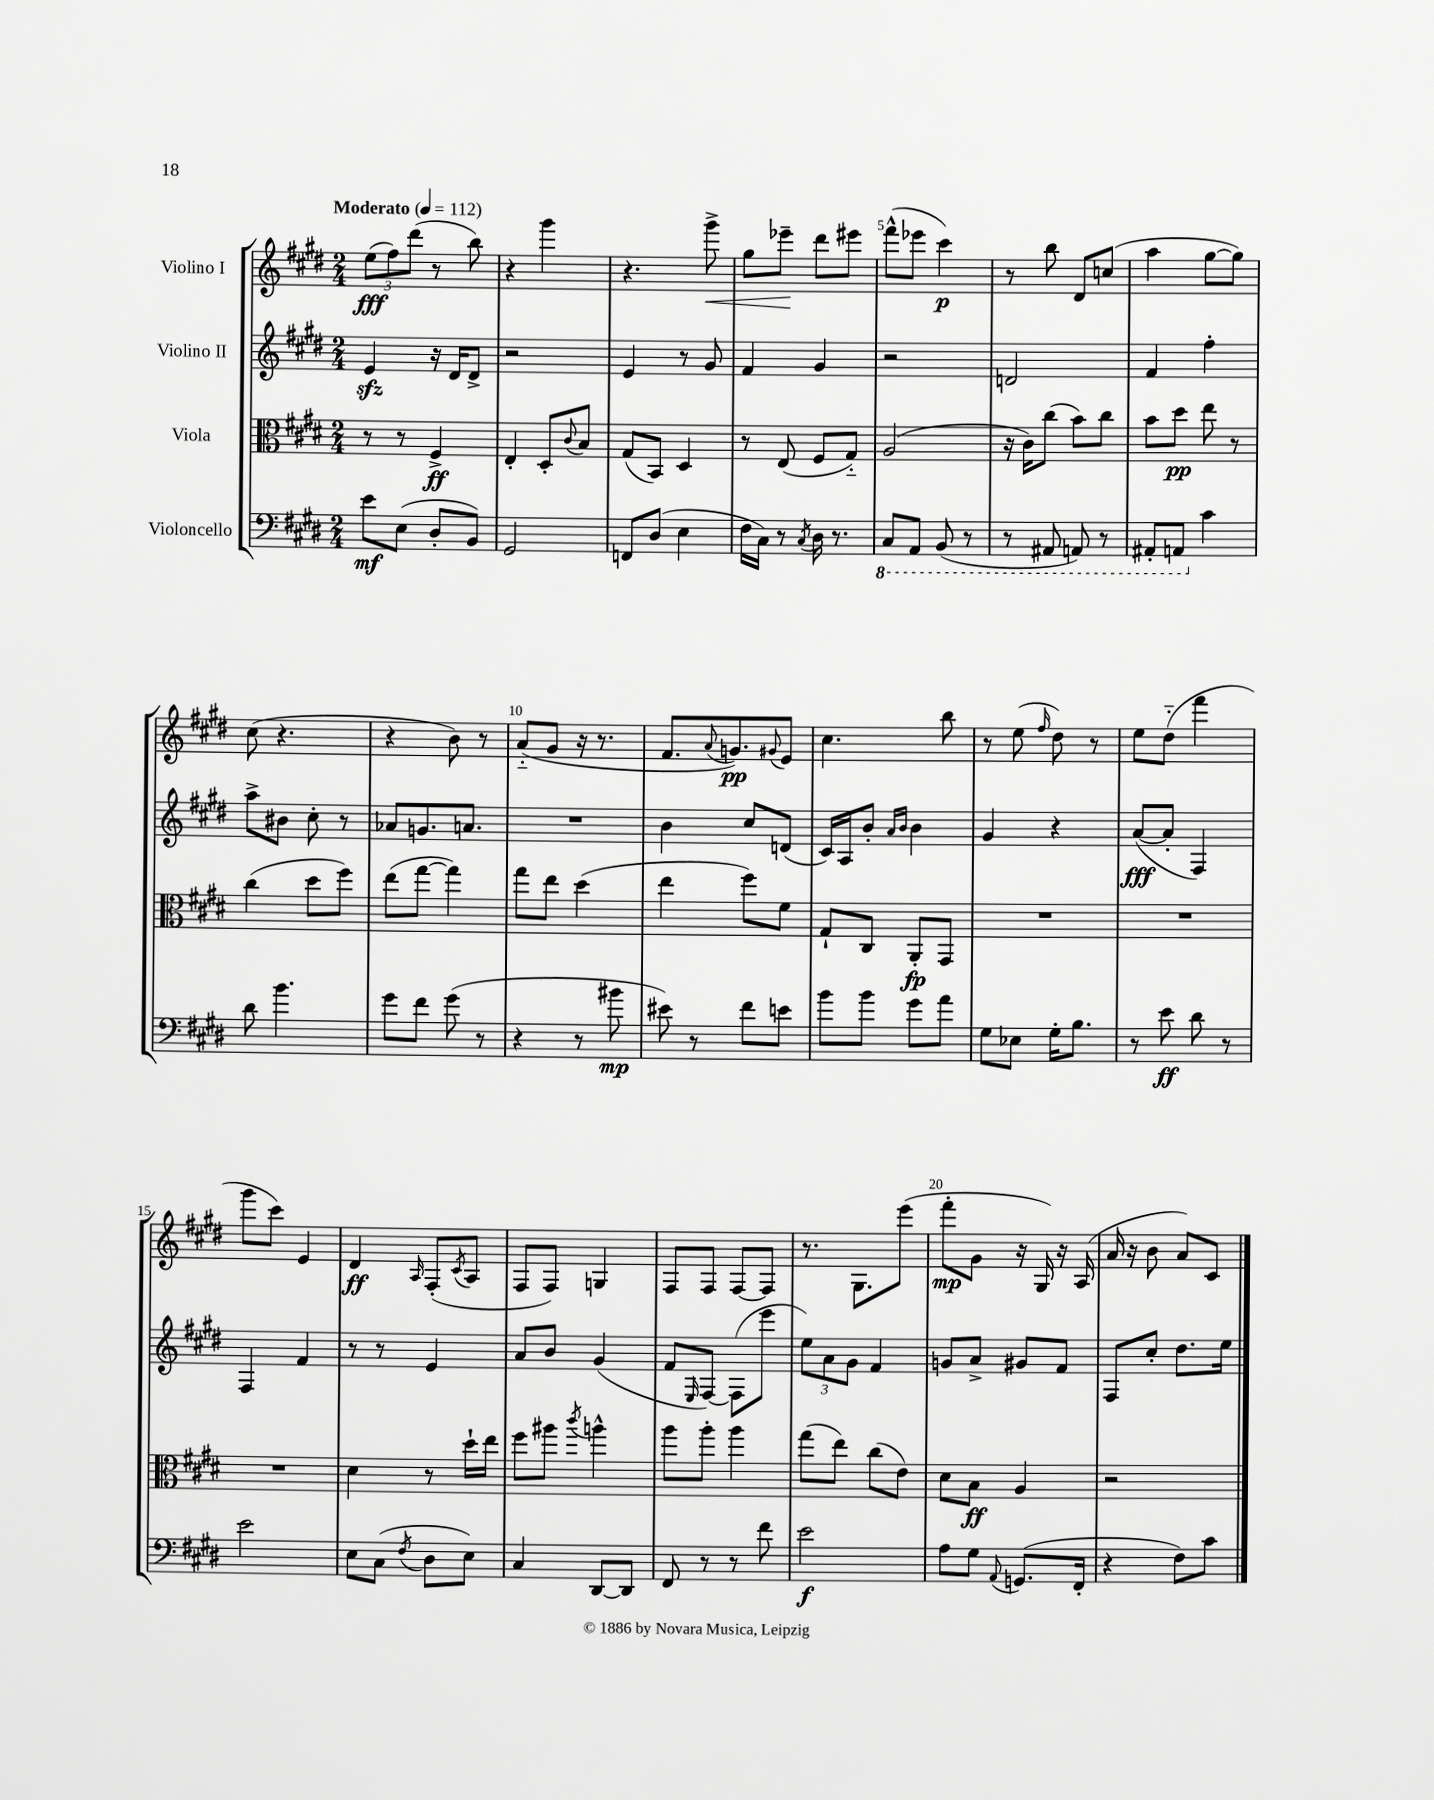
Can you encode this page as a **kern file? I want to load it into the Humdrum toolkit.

**kern	**kern	**kern	**kern
*staff4	*staff3	*staff2	*staff1
*clefF4	*clefC3	*clefG2	*clefG2
*k[f#c#g#d#]	*k[f#c#g#d#]	*k[f#c#g#d#]	*k[f#c#g#d#]
*M2/4	*M2/4	*M2/4	*M2/4
*MM112	*MM112	*MM112	*MM112
8e\L	8r	4e/	(12ee\L
.	.	.	12ff#\)
(8E\J	8r	.	.
.	.	.	(12ddd#\J
8D#'/L	4F#^/	16r	8r
.	.	16d#/LK	.
8BB/J)	.	8d#^/J	8bb\)
=	=	=	=
2GG#/	4E'/	2r	4r
.	8D#'/L	.	4ggg#\
.	8qqc#/	.	.
.	8B/J	.	.
=	=	=	=
8FF/L	(8G#/L	4e/	4.r
(8D#/J	8BB/J)	.	.
4E\	4D#/	8r	.
.	.	8g#/	8ggg#^\
=	=	=	=
16F#\LL	8r	4f#/	8gg#\L
16C#\JJ)	.	.	.
8r	(8E/	.	8eee-~\J
8qC#/	.	.	.
16D#\	8F#/L	4g#/	8ddd#\L
8.r	.	.	.
.	8G#'~/J)	.	8eee#\J
=	=	=	=
8CC#/L	(2A/	2r	(8fff#^^\L
8AAA/J	.	.	8eee-\J
(8BBB/	.	.	4ccc#\)
8r	.	.	.
=	=	=	=
8r	16r	2d/	8r
.	16c#\LK)	.	.
8AAA#/	(8cc#\J	.	8bb\
8AAA/)	8b\L)	.	8d#/L
8r	8cc#\J	.	(8cc/J
=	=	=	=
8AAA#'/L	8b\L	4f#/	4aa\
8AAA/J	8dd#\J	.	.
4c#\	8ee\	4ff#'\	[8gg#\L
.	8r	.	8gg#\]J)
=	=	=	=
8d#\	(4cc#\	8aa^\L	(8cc#\
4.b\	.	8b#\J	4.r
.	8dd#\L	8cc#'\	.
.	8ff#\J)	8r	.
=	=	=	=
8g#\L	(8ee\L	8a-/L	4r
8f#\J	[8gg#\J	8.g/	.
(8g#\	4gg#\])	.	8b\)
.	.	8.a/J	.
8r	.	.	8r
=	=	=	=
4r	8gg#\L	2r	(8a'~/L
.	8ee\J	.	8g#/J
8r	(4dd#\	.	16r
.	.	.	8.r
8b#\	.	.	.
=	=	=	=
8e#\)	4ee\	4b\	8.f#/L
8r	.	.	.
.	.	.	8qqa/
.	.	.	8.g/)
8f#\L	8ff#\L)	8cc#/L	.
.	.	.	8qqg#/
8e\J	8f#\J	(8d/J	8e/J
=	=	=	=
8b\L	8G#`/L	16c#/LL)	4.cc#\
.	.	16A/J	.
8b\J	8C#/J	8b'/J	.
.	.	16qqa/LL	.
.	.	16qqb/JJ	.
8g#\L	8AA'/L	4b\	.
8a\J	8GG#/J	.	8bb\
=	=	=	=
8G#\L	2r	4g#/	8r
8E-\J	.	.	(8ee\
.	.	.	16qqff#/
16G#'\LK	.	4r	8dd#\)
8.B\J	.	.	.
.	.	.	8r
=	=	=	=
8r	2r	([8a/L	8ee\L
8e\	.	8a'/]J	(8dd#'~\J
8d#\	.	4F#/)	4fff#\
8r	.	.	.
=	=	=	=
2e\	2r	4F#/	8ggg#\L
.	.	.	8ccc#\J)
.	.	4f#/	4e/
=	=	=	=
8E\L	4d#\	8r	4d#/
(8C#\J	.	8r	.
8qF#/	.	.	16qqA/
8D#\L	8r	4e/	(8F#'/L
.	.	.	8qc#/
8E\J)	16dd#`\LL	.	8A/J
.	16ee\JJ	.	.
=	=	=	=
4C#/	8ff#\L	8a/L	8F#/L
.	8aa#\J	8b/J	8F#/J)
.	8qccc#/	.	.
[8DD#/L	4aa^^\	(4g#/	4G/
8DD#/]J	.	.	.
=	=	=	=
8FF#/	8aa\L	8f#/L	8F#/L
.	.	16qqE/	.
8r	8aa'\J	[8F#/J)	8F#/J
8r	4aa\	(8F#\]L	[8F#/L
8f#\	.	8eee\J	8F#/]J
=	=	=	=
2e\	(8gg#\L	12ee\L)	8.r
.	.	12a\	.
.	8ee\J)	.	.
.	.	12g#\J	.
.	.	.	8.G#\L
.	(8cc#\L	4f#/	.
.	8e\J)	.	(8eee\J
=	=	=	=
8A\L	8d#\L	8g/L	8fff#'\L
8G#\J	8B\J	8a^/J	8g#\J
8qqAA/	.	.	.
(8.GG/L	4A/	8g#/L	16r
.	.	.	16G#/)
.	.	8f#/J	16r
16FF#'/Jk	.	.	(16A/
=	=	=	=
4r	2r	8F#/L	16a/
.	.	.	16r
.	.	8cc#'/J	8b\
8F#\L)	.	8.dd#\L	8a/L)
8c#\J	.	.	8c#/J
.	.	16ee\Jk	.
==	==	==	==
*-	*-	*-	*-
